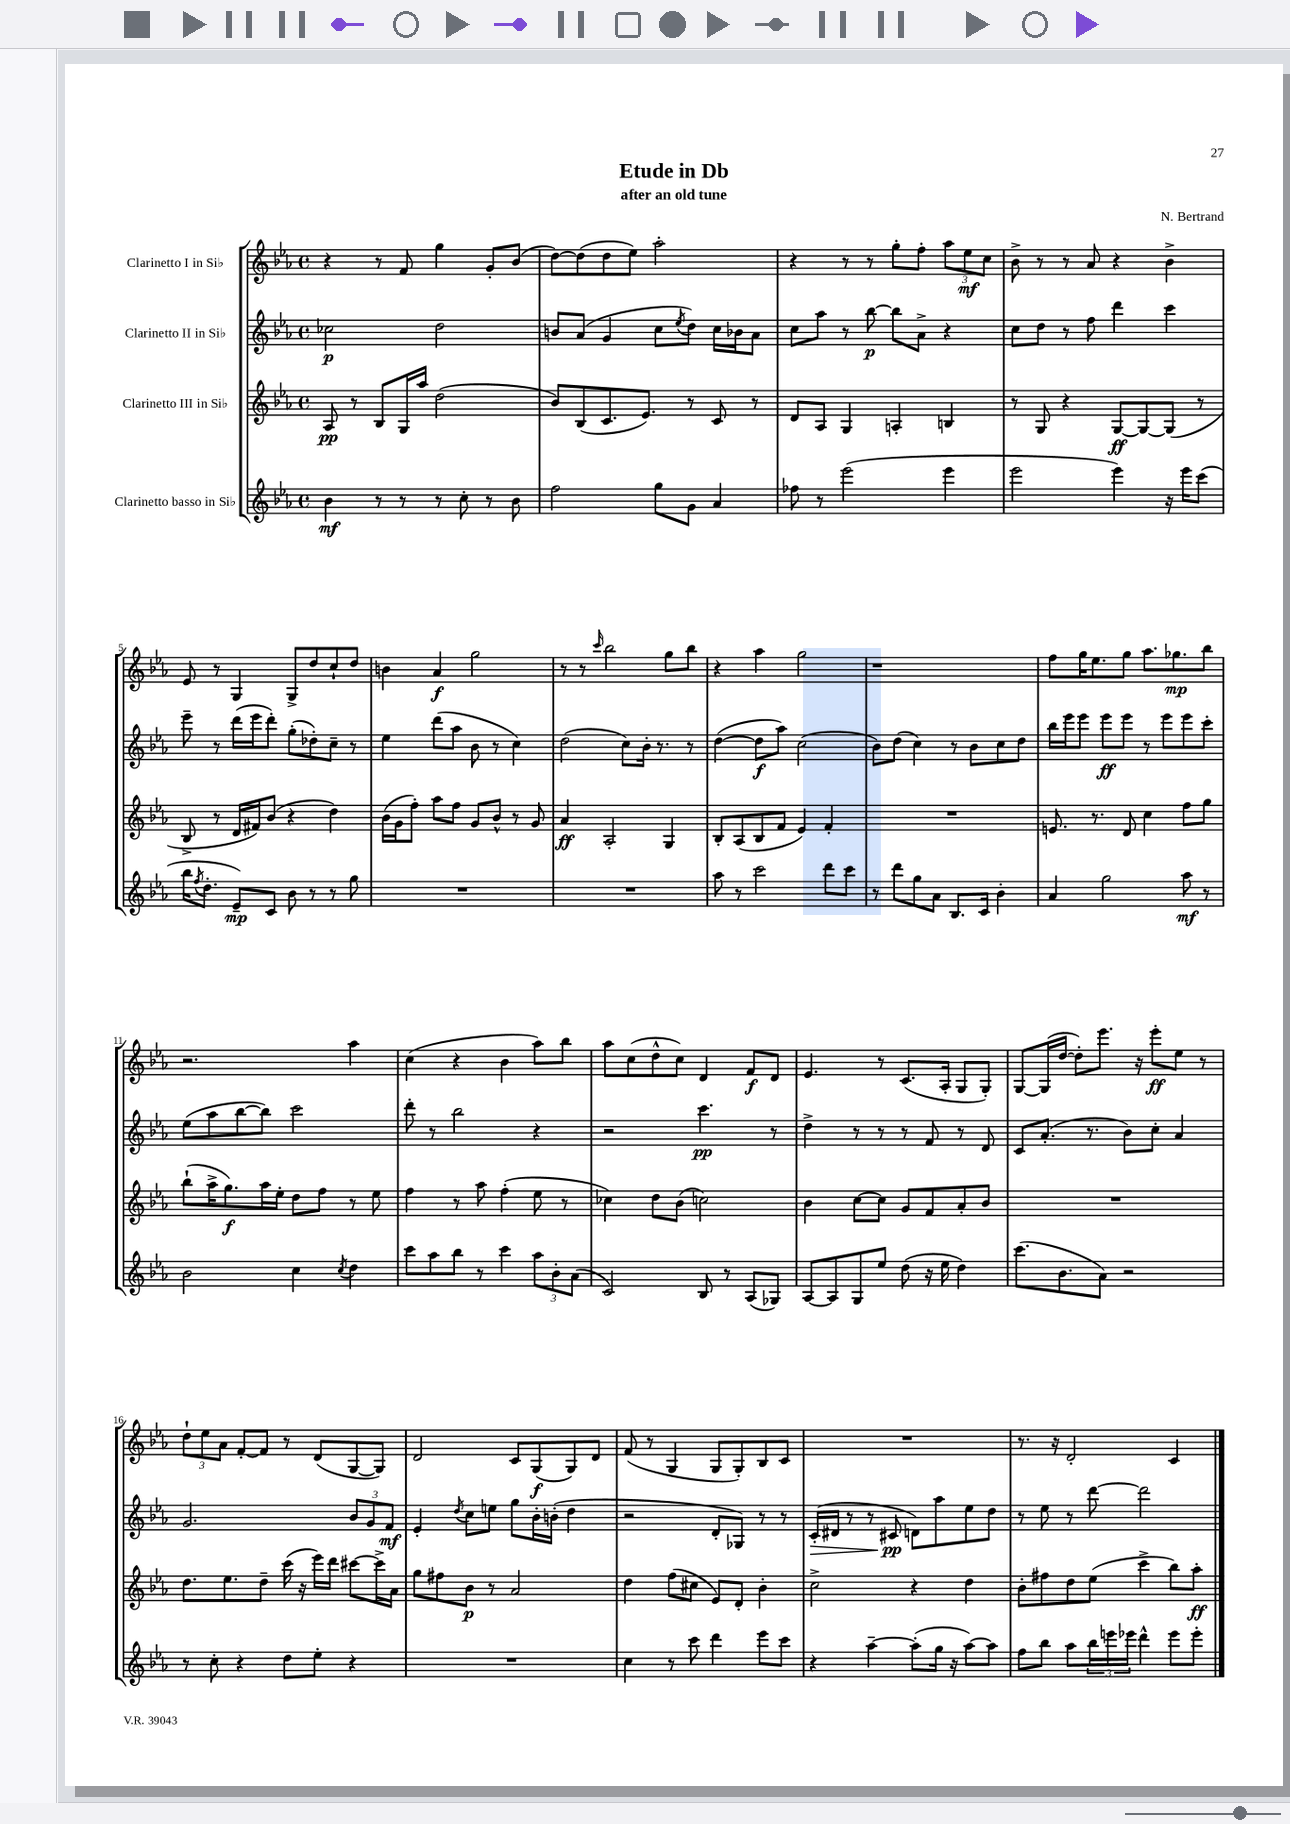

**kern	**dynam	**kern	**dynam	**kern	**dynam	**kern	**dynam
*part4	*part4	*part3	*part3	*part2	*part2	*part1	*part1
*staff4	*staff4	*staff3	*staff3	*staff2	*staff2	*staff1	*staff1
*I"Clarinetto basso in Si♭	*	*I"Clarinetto III in Si♭	*	*I"Clarinetto II in Si♭	*	*I"Clarinetto I in Si♭	*
*clefG2	*	*clefG2	*	*clefG2	*	*clefG2	*
*k[b-e-a-]	*	*k[b-e-a-]	*	*k[b-e-a-]	*	*k[b-e-a-]	*
*M4/4	*	*M4/4	*	*M4/4	*	*M4/4	*
*met(c)	*	*met(c)	*	*met(c)	*	*met(c)	*
=1	=1	=1	=1	=1	=1	=1	=1
4b-\	mf	8A-/	pp	2cc-X\	p	4r	.
.	.	8r	.	.	.	.	.
8r	.	8B-/L	.	.	.	8r	.
8r	.	16G/L	.	.	.	8f/	.
.	.	16aa-/JJ	.	.	.	.	.
8r	.	(2dd\	.	2dd\	.	4gg\	.
8cc'\	.	.	.	.	.	.	.
8r	.	.	.	.	.	8g'/L	.
8b-\	.	.	.	.	.	(8b-/J	.
=2	=2	=2	=2	=2	=2	=2	=2
2ff\	.	8b-/L)	.	8bn/L	.	[8dd\L)	.
.	.	(8B-/	.	(8a-/J	.	(8dd\]	.
.	.	8.c/	.	4g/	.	8dd\	.
.	.	.	.	.	.	8ee-\J)	.
.	.	8.e-/J)	.	.	.	.	.
8gg\L	.	.	.	8cc\L	.	2aa-'\	.
.	.	.	.	8qee-/	.	.	.
8g\J	.	8r	.	8dd\J)	.	.	.
4a-/	.	8c/	.	16cc\LL	.	.	.
.	.	.	.	16b-X\J	.	.	.
.	.	8r	.	8a-\J	.	.	.
=3	=3	=3	=3	=3	=3	=3	=3
8ff-X\	.	8d/L	.	8cc\L	.	4r	.
8r	.	8A-/J	.	8aa-\J	.	.	.
(2eee-\	.	4G/	.	8r	.	8r	.
.	.	.	.	[8bb-\	p	8r	.
.	.	4An'/	.	8bb-\L]	.	8gg'\L	.
.	.	.	.	8a-^\J	.	8ff'\J	.
4eee-\	.	4Bn/	.	4r	.	12aa-\L	.
.	.	.	.	.	.	12ee-\	mf
.	.	.	.	.	.	12cc\J	.
=4	=4	=4	=4	=4	=4	=4	=4
2eee-\	.	8r	.	8cc\L	.	8b-^\	.
.	.	8G/	.	8dd\J	.	8r	.
.	.	4r	.	8r	.	8r	.
.	.	.	.	8ff\	.	8a-/	.
4eee-\)	.	[8G/L	ff	4ddd\	.	4r	.
.	.	8G/_	.	.	.	.	.
16r	.	(8G/J]	.	4ccc\	.	4b-^\	.
16eee-\KL	.	.	.	.	.	.	.
(8ccc\J	.	8r	.	.	.	.	.
!!LO:LB:g=z
=5	=5	=5	=5	=5	=5	=5	=5
16bb-\KL	.	8B-^/	.	8eee-~\	.	8e-/	.
8qff/	.	.	.	.	.	.	.
8.dd'\J	.	.	.	.	.	.	.
.	.	8r	.	8r	.	8r	.
8e-~/L)	mp	16d/LL	.	(16ddd\LL	.	4G/	.
.	.	16f#X/J)	.	16eee-\J	.	.	.
8c/J	.	(8b-/J	.	8ddd'\J)	.	.	.
8b-\	.	4r	.	(8gg'\L	.	8G^/L	.
8r	.	.	.	8dd-X'\)	.	8dd/	.
8r	.	4dd\)	.	8cc~\J	.	8cc`/	.
8gg\	.	.	.	8r	.	8dd/J	.
=6	=6	=6	=6	=6	=6	=6	=6
1r	.	(16b-\LL	.	4ee-\	.	4bn\	.
.	.	16g\J	.	.	.	.	.
.	.	8ff'\J)	.	.	.	.	.
.	.	8aa-\L	.	(8ddd\L	.	4a-/	f
.	.	8ff\J	.	8aa-\J	.	.	.
.	.	8g/L	.	8b-\	.	2gg\	.
.	.	8b-^^/J	.	8r	.	.	.
.	.	8r	.	4cc\)	.	.	.
.	.	8g/	.	.	.	.	.
=7	=7	=7	=7	=7	=7	=7	=7
1r	.	4a-/	ff	(2dd\	.	8r	.
.	.	.	.	.	.	8r	.
.	.	.	.	.	.	16qqccc/	.
.	.	2A-'/	.	.	.	2bb-\	.
.	.	.	.	8cc\L)	.	.	.
.	.	.	.	16b-'\Jk	.	.	.
.	.	.	.	8.r	.	.	.
.	.	4G/	.	.	.	8gg\L	.
.	.	.	.	8r	.	8bb-\J	.
=8	=8	=8	=8	=8	=8	=8	=8
8aa-\	.	8B-'/L	.	([4dd\	.	4r	.
8r	.	(8A-/	.	.	.	.	.
2ccc\	.	8B-/	.	8dd\L]	f	4aa-\	.
.	.	8f/J	.	8aa-\J)	.	.	.
.	.	4e-/)	.	(2cc\	.	2gg\	.
8ddd\L	.	4f'/	.	.	.	.	.
8ccc\J	.	.	.	.	.	.	.
=9	=9	=9	=9	=9	=9	=9	=9
8r	.	1r	.	8b-\L)	.	1r	.
8ddd\L	.	.	.	(8dd\J	.	.	.
8gg\	.	.	.	4cc\)	.	.	.
8a-\J	.	.	.	.	.	.	.
8.B-/L	.	.	.	8r	.	.	.
.	.	.	.	8b-\L	.	.	.
16c/Jk	.	.	.	.	.	.	.
4b-'\	.	.	.	8cc\	.	.	.
.	.	.	.	8dd\J	.	.	.
=10	=10	=10	=10	=10	=10	=10	=10
4a-/	.	8.en/	.	16bb-\LL	.	8ff\L	.
.	.	.	.	16eee-\J	.	.	.
.	.	.	.	8eee-\J	.	16gg\K	.
.	.	8.r	.	.	.	8.ee-\	.
2gg\	.	.	.	8eee-\L	ff	.	.
.	.	8d/	.	8eee-\J	.	8gg\J	.
.	.	4cc\	.	8r	.	8.aa-\L	.
.	.	.	.	8eee-\L	.	.	.
.	.	.	.	.	.	8.gg-X\	mp
8aa-\	mf	8ff\L	.	8eee-\	.	.	.
8r	.	8gg\J	.	8ccc'\J	.	8bb-\J	.
!!LO:LB:g=z
=11	=11	=11	=11	=11	=11	=11	=11
2b-\	.	(8bb-`\L	.	(8ee-\L	.	2.r	.
.	.	16aa-^\K	.	8aa-\	.	.	.
.	.	8.gg\)	f	.	.	.	.
.	.	.	.	[8bb-\	.	.	.
.	.	16aa-\L	.	8bb-\J])	.	.	.
.	.	16ee-'\JJ	.	.	.	.	.
4cc\	.	8dd\L	.	2ccc\	.	.	.
.	.	8ff\J	.	.	.	.	.
8qcc/	.	.	.	.	.	.	.
4dd\	.	8r	.	.	.	4aa-\	.
.	.	8ee-\	.	.	.	.	.
=12	=12	=12	=12	=12	=12	=12	=12
8ccc\L	.	4ff\	.	8ddd'\	.	(4cc\	.
8aa-\	.	.	.	8r	.	.	.
8bb-\J	.	8r	.	2bb-\	.	4r	.
8r	.	8aa-\	.	.	.	.	.
4ccc\	.	(4ff'\	.	.	.	4b-\	.
12aa-\L	.	8ee-\	.	4r	.	8aa-\L)	.
12b-'\	.	.	.	.	.	.	.
.	.	8r	.	.	.	8bb-\J	.
(12a-\J	.	.	.	.	.	.	.
=13	=13	=13	=13	=13	=13	=13	=13
2c/)	.	4cc-X\)	.	2r	.	8aa-\L	.
.	.	.	.	.	.	(8cc\	.
.	.	8dd\L	.	.	.	8dd^^\	.
.	.	(8b-\J	.	.	.	8cc\J)	.
8B-/	.	2ccn\)	.	4.ccc\	pp	4d/	.
8r	.	.	.	.	.	.	.
(8A-/L	.	.	.	.	.	8f/L	f
8G-X/J)	.	.	.	8r	.	8d/J	.
=14	=14	=14	=14	=14	=14	=14	=14
[8A-/L	.	4b-\	.	4dd^\	.	4.e-/	.
8A-/]	.	.	.	.	.	.	.
8G/	.	[8cc\L	.	8r	.	.	.
8ee-/J	.	8cc\J]	.	8r	.	8r	.
(8dd\	.	8g/L	.	8r	.	(8.c/L	.
16r	.	8f/	.	8f/	.	.	.
16ee-\	.	.	.	.	.	16A-'/Jk	.
4dd\)	.	8a-'/	.	8r	.	8G/L	.
.	.	8b-/J	.	8d/	.	8G'/J)	.
=15	=15	=15	=15	=15	=15	=15	=15
(8.ccc\L	.	1r	.	8c/L	.	[8G/L	.
.	.	.	.	(8.a-'/J	.	(16G/L]	.
8.b-\	.	.	.	.	.	[16dd/JJ	.
.	.	.	.	.	.	8dd'\L])	.
.	.	.	.	8.r	.	.	.
8a-\J)	.	.	.	.	.	8.eee-\J	.
2r	.	.	.	8b-\L)	.	.	.
.	.	.	.	.	.	16r	.
.	.	.	.	8cc'\J	.	8eee-'\L	ff
.	.	.	.	4a-/	.	8ee-\J	.
.	.	.	.	.	.	8r	.
!!LO:LB:g=z
=16	=16	=16	=16	=16	=16	=16	=16
8r	.	8.dd\L	.	2.g/	.	12dd`\L	.
.	.	.	.	.	.	12ee-\	.
8cc'\	.	.	.	.	.	.	.
.	.	.	.	.	.	12a-\J	.
.	.	8.ee-\	.	.	.	.	.
4r	.	.	.	.	.	[8f'/L	.
.	.	8dd~\J	.	.	.	8f/J]	.
8dd\L	.	(16ccc\	.	.	.	8r	.
.	.	16r	.	.	.	.	.
8ee-'\J	.	16eee-\LL)	.	.	.	(8d/L	.
.	.	16ddd\JJ	.	.	.	.	.
4r	.	[8ccc#X\L	.	12b-/L	.	[8G/	.
.	.	.	.	12g/	.	.	.
.	.	16ccc#^\L]	.	.	.	8G/J])	.
.	.	.	.	12f/J	mf	.	.
.	.	16a-\JJ	.	.	.	.	.
=17	=17	=17	=17	=17	=17	=17	=17
1r	.	8gg\L	.	4e-'/	.	2d/	.
.	.	8ff#X\	.	.	.	.	.
.	.	.	.	8qdd/	.	.	.
.	.	8b-\J	p	8cc\L	.	.	.
.	.	8r	.	8een\J	.	.	.
.	.	2a-/	.	8gg\L	.	8c/L	.
.	.	.	.	16b-'\L	.	(8G/	f
.	.	.	.	(16bn'\JJ	.	.	.
.	.	.	.	4dd\	.	8G/)	.
.	.	.	.	.	.	8d/J	.
=18	=18	=18	=18	=18	=18	=18	=18
4cc\	.	4dd\	.	2r	.	(8f/	.
.	.	.	.	.	.	8r	.
8r	.	(8ff\L	.	.	.	4G/	.
8ccc\	.	8cc#X\J	.	.	.	.	.
4ddd\	.	8e-/L)	.	8d'/L	.	8G/L	.
.	.	8d'/J	.	8G-X/J)	.	8G'/)	.
8eee-\L	.	4b-'\	.	8r	.	8B-/	.
8ccc\J	.	.	.	8r	.	8c/J	.
=19	=19	=19	=19	=19	=19	=19	=19
!	!	!	!	!	!LO:HP:b	!	!
4r	.	2cc^\	.	(16c'/LL	>	1r	.
.	.	.	.	16d#X/JJ	.	.	.
.	.	.	.	8r	.	.	.
[4aa-~\	.	.	.	8r	.	.	.
.	.	.	.	8c#X/	pp	.	.
(8aa-'\L]	.	4r	.	8dn\L)	]	.	.
16gg\Jk	.	.	.	8aa-\	.	.	.
16r	.	.	.	.	.	.	.
[8aa-\L)	.	4dd\	.	8ee-\	.	.	.
8aa-\J]	.	.	.	8dd\J	.	.	.
=20	=20	=20	=20	=20	=20	=20	=20
8ff\L	.	8b-'\L	.	8r	.	8.r	.
8bb-\J	.	8ff#X\	.	8ee-\	.	.	.
.	.	.	.	.	.	16r	.
8aa-\L	.	8dd\	.	8r	.	2d'/	.
24bb-\L	.	(8ee-\J	.	[8ddd\	.	.	.
24eeen\	.	.	.	.	.	.	.
24eee-X\JJ	.	.	.	.	.	.	.
4ddd^^\	.	4ccc^\	.	2ddd\]	.	.	.
8eee-\L	.	8bb-\L)	.	.	.	4c/	.
8eee-'\J	.	8aa-'\J	ff	.	.	.	.
==	==	==	==	==	==	==	==
*-	*-	*-	*-	*-	*-	*-	*-
